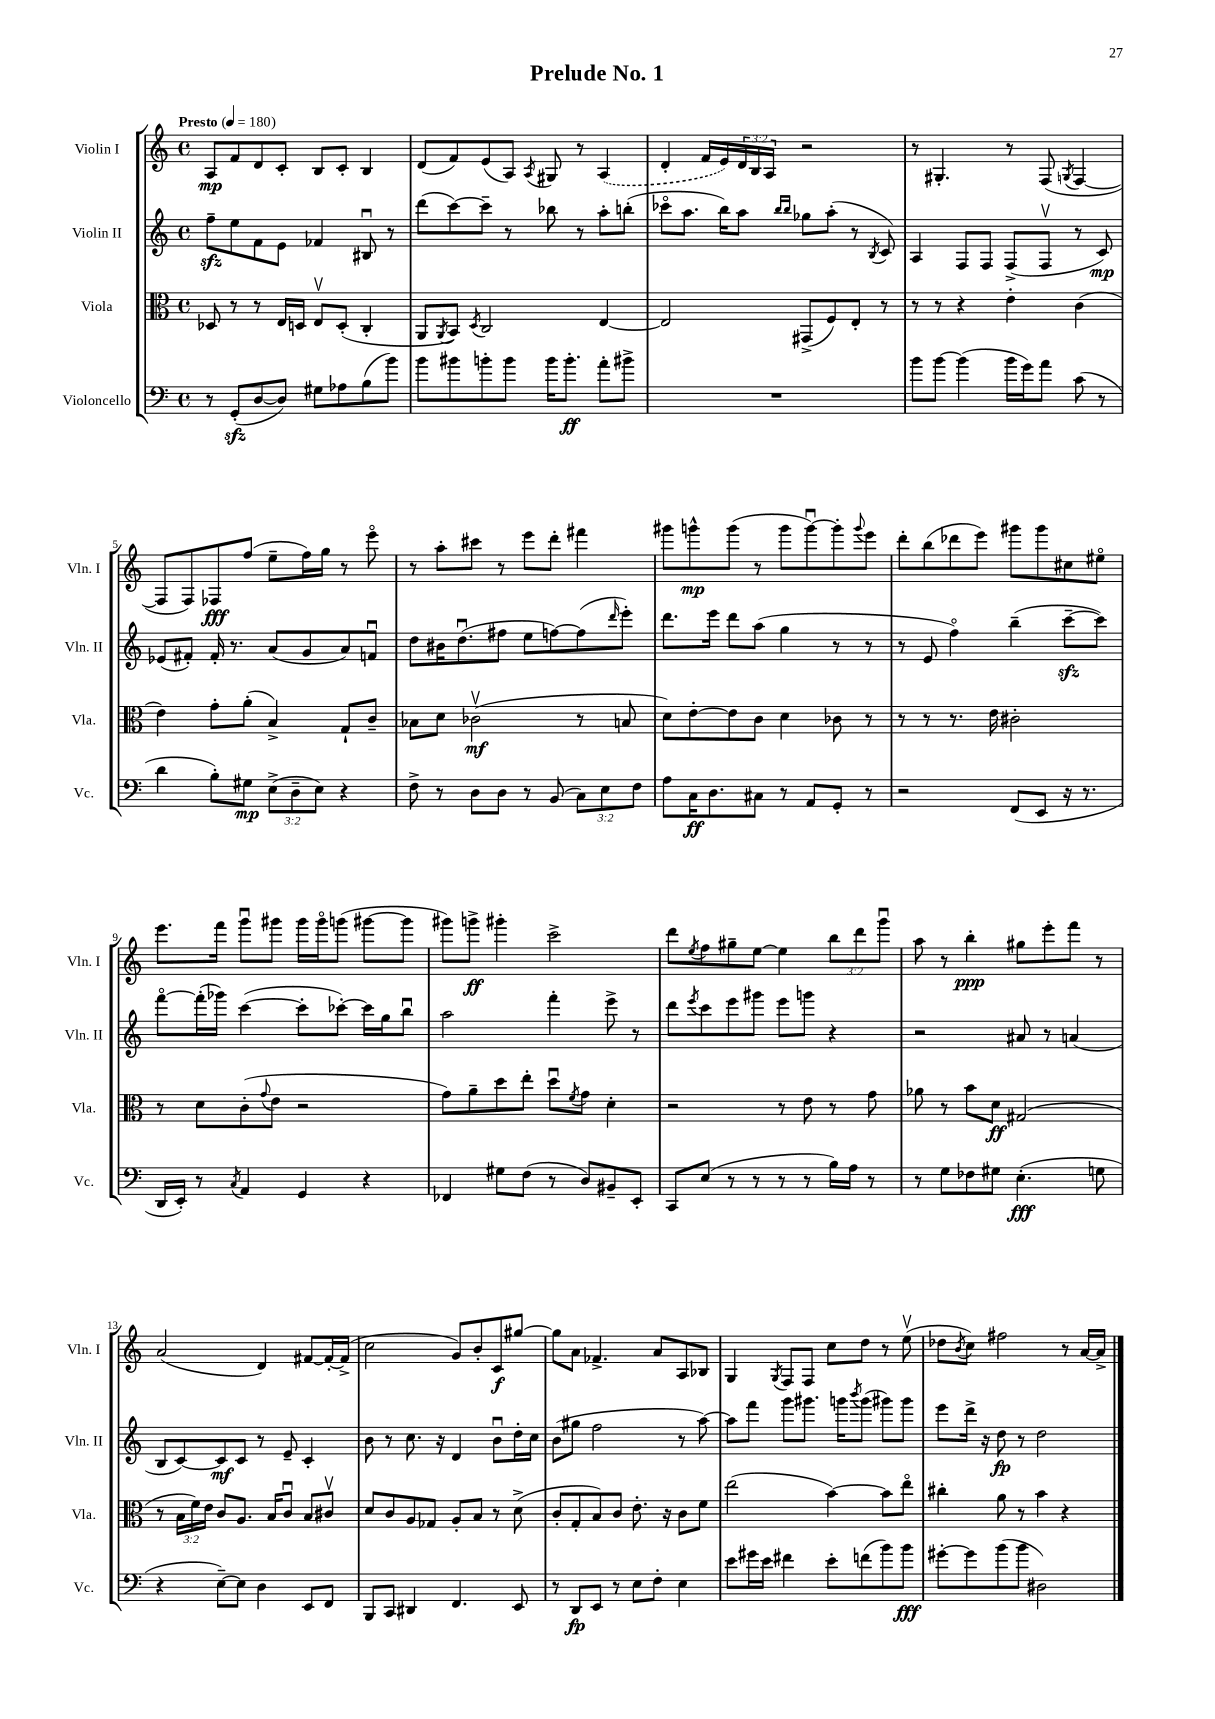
\header { title = "Prelude No. 1" }
<<
\new StaffGroup <<
\new Staff = "s0" \with { instrumentName = "Violin I" shortInstrumentName = "Vln. I" } {
    \clef treble \key c \major \defaultTimeSignature \time 4/4 \override Staff.TupletNumber.text = #tuplet-number::calc-fraction-text \tempo "Presto" 4 = 180
    a8\mp f'8 d'8 c'8-. b8 c'8-. b4 |
    d'8( f'8) e'8( a8) \acciaccatura { a8 } gis8 r8 \once \slurDashed a4( |
    d'4-. f'16 e'16) \tuplet 3/2 { d'16 b16 a16 } r2 |
    r8 gis4.-. r8 f8( \acciaccatura { g8 } f4~ |
    f8 f8) fes8\fff f''8( e''8-- f''16) g''16 r8 e'''8\flageolet |
    r8 a''8-. cis'''8 r8 e'''8 d'''8-. fis'''4 |
    gis'''8 g'''8-^\mp g'''8( r8 g'''8 g'''8~\downbow) g'''8-. \appoggiatura { g'''8 } e'''8 |
    d'''8-. b''8( des'''8 e'''8) gis'''8 gis'''8 cis''8 eis''8\flageolet |
    e'''8. f'''16 g'''8\downbow gis'''8 gis'''16 gis'''16\flageolet g'''8( gis'''8~ gis'''8 |
    gis'''8) g'''8->\ff gis'''4-. c'''2-> |
    d'''8 \acciaccatura { e''8 } f''8 gis''8-- e''8~ e''4 \tuplet 3/2 { b''8 d'''8 g'''8\downbow } |
    a''8 r8 b''4-.\ppp gis''8 e'''8-. f'''8 r8 |
    a'2( d'4) fis'8~ fis'16~-. fis'16->( |
    c''2 g'8) b'8-. c'8\f gis''8~ |
    gis''8 a'8 fes'4.-> a'8 a8 bes8 |
    g4 \acciaccatura { g8 } f8 f8 c''8 d''8 r8 e''8\upbow( |
    des''8 \acciaccatura { b'8 } c''8) fis''2 r8 a'16~ a'16-> \bar "|." |
}
\new Staff = "s1" \with { instrumentName = "Violin II" shortInstrumentName = "Vln. II" } {
    \clef treble \key c \major \defaultTimeSignature \time 4/4
    f''8--\sfz e''8 f'8 e'8 fes'4 bis8\downbow r8 |
    d'''8( c'''8~) c'''8-- r8 bes''8 r8 a''8-. b''8-.( |
    ces'''8\flageolet a''8. b''16) a''8 \grace { b''16 b''16 } ges''8 a''8-.( r8 \acciaccatura { b8 } c'8) |
    a4 f8 f8 f8->( f8\upbow r8 c'8\mp) |
    ees'8( fis'8-.) fis'16-. r8. a'8( g'8 a'8) f'8\downbow |
    d''8 bis'16 d''8.\downbow( fis''8 e''8 f''8~) f''8( \grace { d'''16 } e'''8-.) |
    d'''8. e'''16 d'''8 a''8( g''4 r8 r8 |
    r8 e'8 f''4\flageolet) b''4--( c'''8~--\sfz c'''8) |
    f'''8~\flageolet f'''16-.( ges'''16) c'''4~( c'''8-. ces'''8~-.) ces'''16 g''16 b''8\downbow |
    a''2 f'''4-. e'''8-> r8 |
    d'''8 \acciaccatura { e'''8 } c'''8 e'''8 gis'''8 e'''8 g'''8 r4 |
    r2 ais'8 r8 a'4( |
    b8 c'8~) c'8\mf c'8 r8 e'8-- c'4-. |
    b'8 r8 c''8. r16 d'4 b'8\downbow d''16-. c''16 |
    b'8( gis''8 f''2 r8 a''8~) |
    a''8 f'''8 g'''8 gis'''8. g'''16 \acciaccatura { b'''8 } g'''8( gis'''8) gis'''8 |
    e'''8 d'''16-> r16 d''8\fp r8 d''2 \bar "|." |
}
\new Staff = "s2" \with { instrumentName = "Viola" shortInstrumentName = "Vla." } {
    \clef alto \key c \major \defaultTimeSignature \time 4/4 \override Staff.TupletNumber.text = #tuplet-number::calc-fraction-text
    des8 r8 r8 e16 d16 e8\upbow d8-.( c4-. |
    a,8 \acciaccatura { a,8 } b,8) \acciaccatura { d8 } c2 e4~ |
    e2 gis,8->( f8) e8-. r8 |
    r8 r8 r4 e'4-. c'4( |
    e'4) g'8-. a'8-.( b4->) g8-! c'8-- |
    bes8 d'8 ces'2\upbow\mf( r8 b8 |
    d'8) e'8~-. e'8 c'8 d'4 ces'8 r8 |
    r8 r8 r8. e'16 cis'2-. |
    r8 d'8 c'8-.( \appoggiatura { g'8 } e'8 r2 |
    g'8) a'8-- d''8 e''8-. d''8\downbow \acciaccatura { f'8 } g'8 d'4-. |
    r2 r8 e'8 r8 g'8 |
    aes'8 r8 b'8 d'8\ff gis2( |
    r8 \tuplet 3/2 { b16 f'16) e'16 } c'8 a8. b16 c'8\downbow b8 cis'8\upbow |
    d'8 c'8 a8 ges8 a8-. b8 r8 d'8->( |
    c'8-. g8-. b8) c'8 e'8.-. r16 c'8 f'8 |
    e''2( b'4~) b'8 e''8\flageolet |
    cis''4-. a'8 r8 b'4 r4 \bar "|." |
}
\new Staff = "s3" \with { instrumentName = "Violoncello" shortInstrumentName = "Vc." } {
    \clef bass \key c \major \defaultTimeSignature \time 4/4 \override Staff.TupletNumber.text = #tuplet-number::calc-fraction-text
    r8 g,8-.\sfz( d8~ d8) gis8 aes8 b8( b'8) |
    b'8 bis'8 b'8-. b'8 b'16 b'8.-.\ff a'8-. bis'8-> |
    R1 |
    b'8 b'8~ b'4( b'16 g'16) a'8 c'8( r8 |
    d'4 b8-.) gis8\mp \tuplet 3/2 { e8->( d8-- e8) } r4 |
    f8-> r8 d8 d8 r8 b,8( \tuplet 3/2 { c8) e8 f8 } |
    a8 c16\ff d8. cis8 r8 a,8 g,8-. r8 |
    r2 f,8( e,8 r16 r8. |
    d,16 e,16-.) r8 \acciaccatura { c8 } a,4 g,4 r4 |
    fes,4 gis8 f8( r8 d8) bis,8-- e,8-. |
    c,8 e8( r8 r8 r8 r8 b16) a16 r8 |
    r8 g8 fes8 gis8 e4.-.\fff( g8 |
    r4 e8~--) e8 d4 e,8 f,8 |
    b,,8 c,8 dis,4 f,4. e,8 |
    r8 d,8\fp e,8 r8 e8 f8-. e4 |
    e'8 gis'16 e'16 fis'4 e'8-. f'8( b'8) b'8\fff |
    gis'8~-. gis'8 b'8( b'8 dis2) \bar "|." |
}
>>
>>
